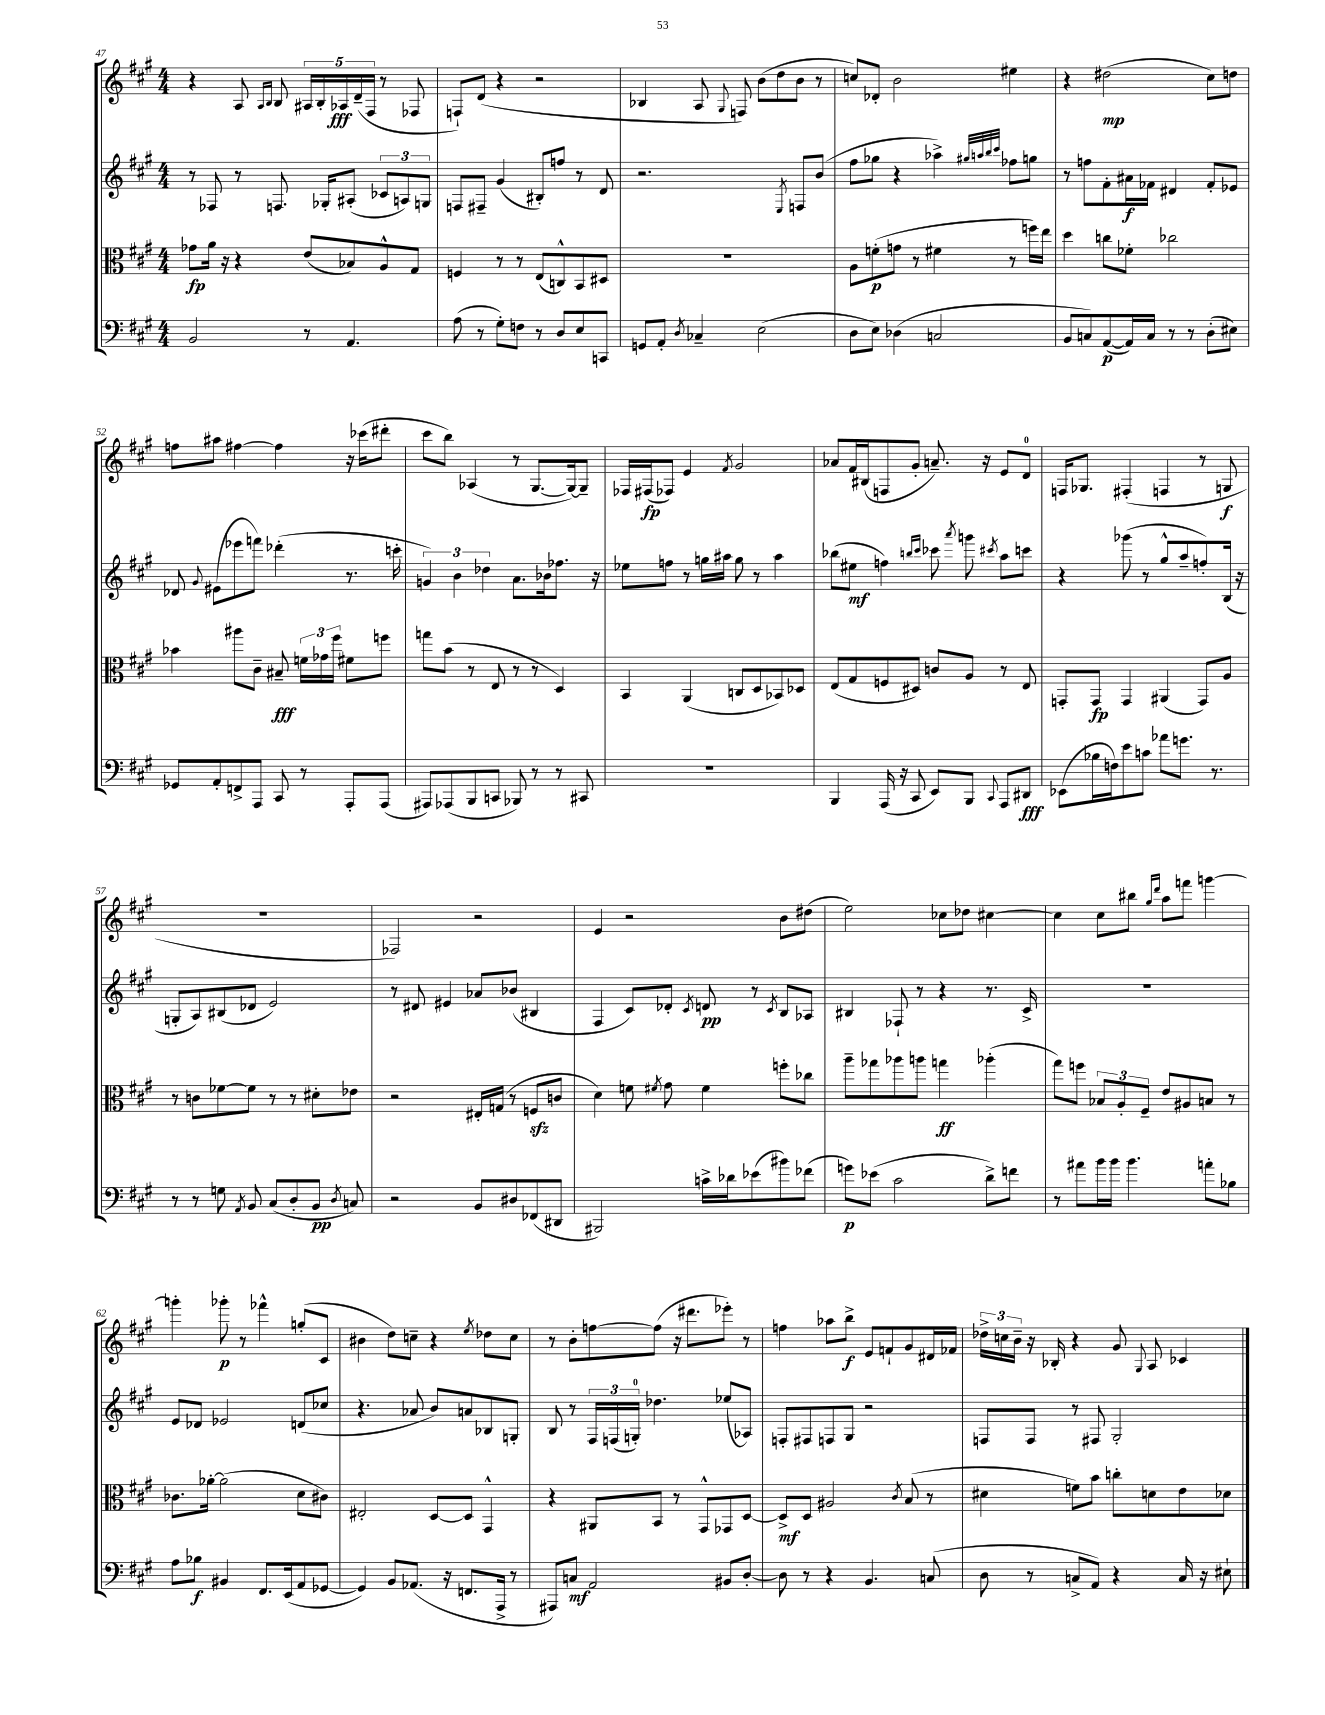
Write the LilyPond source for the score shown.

<<
\new StaffGroup <<
\new Staff = "s0" {
    \clef treble \key a \major \numericTimeSignature \time 4/4
    \autoBeamOff r4 a8 \grace { a16[ b16] } b8 \tuplet 5/4 { ais16[ b16-. aes16\fff d'16--( fis16] } r8 fes8 |
    f8[-!) d'8]( r4 r2 |
    bes4 a8 \appoggiatura { gis8 } f8) b'8[( d''8 b'8] r8 |
    c''8[) des'8]-. b'2 eis''4 |
    r4 dis''2\mp( cis''8[) d''8] |
    f''8[ ais''8] fis''4~ fis''4 r16 ces'''16[( dis'''8]-. |
    cis'''8[ b''8]) aes4( r8 gis8.[~ gis16~) gis8]-- |
    fes16[ fis16\fp( fes8]) e'4 \acciaccatura { fis'8 } gis'2 |
    aes'8[ fis'16 bis16( f8 gis'8]-. a'8.--) r16 e'8[ d'8]-0 |
    f16[ ges8.] fis4-.( f4 r8 g8\f |
    R1 |
    fes2) r2 |
    e'4 r2 b'8[ dis''8]( |
    e''2) ces''8[ des''8] cis''4~ |
    cis''4 cis''8[ bis''8] \grace { gis''16[ d'''16] } a''8[ f'''8] g'''4~ |
    g'''4-. ges'''8-.\p r8 fes'''4-^ g''8[-.( cis'8] |
    bis'4 d''8[) c''8]-- r4 \acciaccatura { e''8 } des''8[ c''8] |
    r8 b'8[-. f''8~ f''8]( r16 dis'''8.[ ees'''8]-.) r8 |
    f''4 aes''8[ b''8]->\f e'8[ f'8-! gis'8 dis'16 fes'16] |
    \tuplet 3/2 { des''16[-> c''16 b'16]-- } r16 bes16-. r4 gis'8 \appoggiatura { gis8 } a8 ces'4 \bar "|." |
}
\new Staff = "s1" {
    \clef treble \key a \major \numericTimeSignature \time 4/4
    \autoBeamOff r8 fes8 r8 f8. ges16[-. ais8]-.( \tuplet 3/2 { ces'8[ a8) g8] } |
    f8[ fis8]-- gis'4( bis8[-.) f''8] r8 d'8 |
    r2. \acciaccatura { e8 } f8[ b'8]( |
    fis''8[ ges''8] r4 aes''4->) \grace { gis''32[ a''32 b''32 cis'''32] } fes''8[ g''8] |
    r8 f''8[ fis'8-. ais'16\f fes'16] dis'4 fes'8[-. ees'8] |
    des'8 \appoggiatura { gis'8 } eis'8[( ees'''8 f'''8]) des'''4-.( r8. c'''16-. |
    \tuplet 3/2 { g'4) b'4 des''4 } a'8.[ bes'16 fes''8.] r16 |
    ees''8[ f''8] r8 g''16[ ais''16] g''8 r8 ais''4 |
    bes''8[( eis''8]\mf f''4) \grace { b''16[ cis'''16] } ces'''8 \acciaccatura { a'''8 } g'''8 \acciaccatura { cis'''8 } a''8[ c'''8] |
    r4 ges'''8( r8 gis''8[-^ a''8-- f''8-.) b16]( r16 |
    g8[-. a8) bis8( des'8] e'2) |
    r8 dis'8 eis'4 aes'8[ bes'8]( bis4 |
    fis4 cis'8[) des'8]-. \acciaccatura { cis'8 } d'8\pp r8 \acciaccatura { cis'8 } b8[ aes8] |
    bis4 fes8-! r8 r4 r8. cis'16-> |
    R1 |
    e'8[ des'8] ees'2 d'8[( ces''8] |
    r4. aes'8 b'8[) a'8 bes8 g8]-. |
    b8 r8 \tuplet 3/2 { fis16[ f16( g16]-0-.) } des''4. ees''8[( aes8]) |
    f8[-. fis8 f8 gis8] r2 |
    f8[ f8] r8 fis8 gis2-. \bar "|." |
}
\new Staff = "s2" {
    \clef alto \key a \major \numericTimeSignature \time 4/4
    \autoBeamOff ges'8[\fp a'16] r16 r4 e'8[( bes8) a8-^ gis8] |
    f4 r8 r8 e8[( c8-^) b,8 dis8] |
    R1 |
    a8[ f'8-.\p( g'8] r8 fis'4 r8 f''16[) e''16] |
    d''4 c''8[ fes'8]-. ces''2 |
    bes'4 ais''8[ cis'8]-- bis8--\fff \tuplet 3/2 { f'16[ ges'16 fis''16] } fis'8[ f''8] |
    g''8[ b'8]( r8 e8 r8 r8 d4) |
    b,4 a,4( c8[ d8 bes,8) des8] |
    e8[( gis8 f8 dis8]) c'8[ a8] r8 e8 |
    g,8[-. g,8]\fp g,4 ais,4( g,8[) a8] |
    r8 c'8[ fes'8~ fes'8] r8 r8 dis'8[-. ees'8] |
    r2 eis16[-. g16]( r8 f8[\sfz c'8] |
    d'4) f'8 \acciaccatura { fis'8 } gis'8 fis'4 f''8[-. ces''8] |
    a''8[-- ges''8 aes''8 a''8] g''4\ff aes''4-.( |
    gis''8[) f''8] \tuplet 3/2 { bes8[ a8-. fis8]-- } e'8[ ais8 b8] r8 |
    ces'8.[ aes'16]~-. aes'2( d'8[ cis'8]) |
    eis2-. d8[~ d8] gis,4-^ |
    r4 ais,8[ b,8] r8 gis,8[-^ ges,8 d8]~ |
    d8[->\mf d8] ais2 \acciaccatura { cis'8 } b8( r8 |
    dis'4 f'8[) b'8] c''8[-. d'8 e'8 des'8] \bar "|." |
}
\new Staff = "s3" {
    \clef bass \key a \major \numericTimeSignature \time 4/4
    \autoBeamOff b,2 r8 a,4. |
    a8( r8 gis8[-.) f8] r8 d8[ e8 c,8] |
    g,8[ a,8]-. \acciaccatura { d8 } ces4-- e2( |
    d8[ e8]) des4( c2 |
    b,8[ c8) a,8~\p( a,16) c16] r8 r8 d8[-.( eis8]) |
    ges,8[ a,8-. f,8-> a,,8] cis,8 r8 a,,8[-. a,,8]( |
    ais,,8[) aes,,8( b,,8 c,8] bes,,8) r8 r8 cis,8 |
    R1 |
    b,,4 a,,16( r16 cis,8 e,8[) b,,8] \appoggiatura { cis,8 } a,,8[ dis,8]\fff |
    ees,8[( bes16 f16) e'8 c'8] aes'8[ g'8.] r8. |
    r8 r8 g8 \acciaccatura { a,8 } b,8 cis8[( d8-. b,8]\pp \acciaccatura { d8 } c8) |
    r2 b,8[ dis8 fes,8( dis,8] |
    bis,,2) c'16[-> des'16 ees'8( bis'8) fes'8]( |
    g'8[\p) ees'8]( cis'2 d'8[->) f'8] |
    r8 ais'8[ b'16 b'16] b'4. a'8[-. bes8] |
    a8[ bes8]\f bis,4 fis,8.[ e,16( a,8 ges,8]~ |
    ges,4) b,8[ aes,8.]( r16 f,8.[ a,,16]-> r8 |
    ais,,8[) c8]\mf a,2 bis,8[ d8]~-. |
    d8 r8 r4 b,4. c8( |
    d8 r8 c8[-> a,8]) r4 c16 r16 eis8-! \bar "|." |
}
>>
>>
\layout { \context { \Score currentBarNumber = #47 } }
